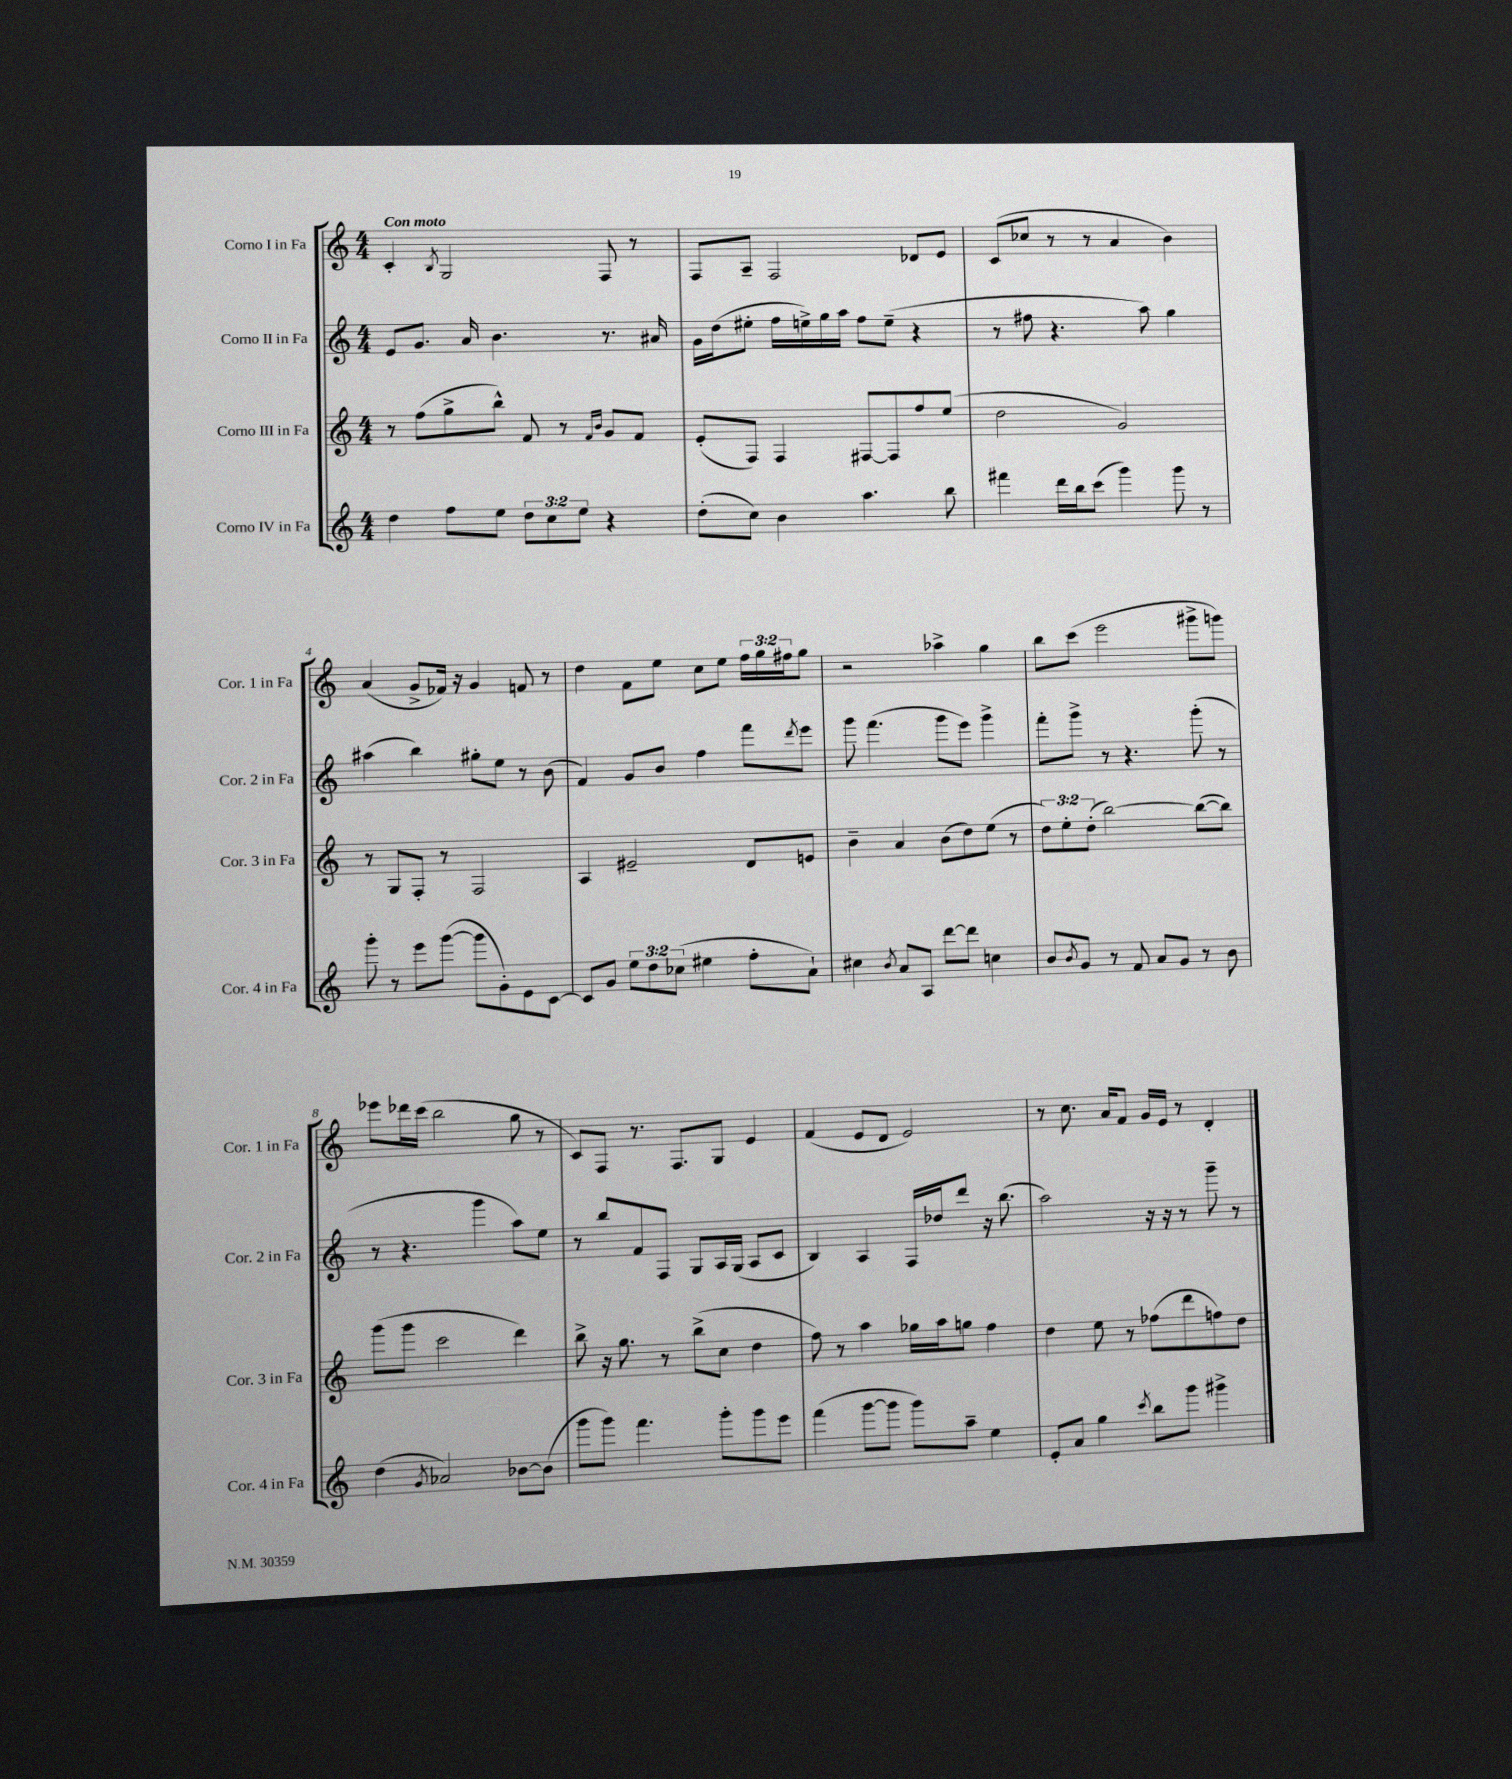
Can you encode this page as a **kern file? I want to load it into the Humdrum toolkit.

**kern	**kern	**kern	**kern
*staff4	*staff3	*staff2	*staff1
*clefG2	*clefG2	*clefG2	*clefG2
*k[]	*k[]	*k[]	*k[]
*M4/4	*M4/4	*M4/4	*M4/4
4dd	8r	8e	4c'
.	(8ff	8.g	.
.	.	.	8qB
8ff	8gg^	.	2G
.	.	16a	.
8ee	8bb^^)	4.b	.
12dd	8f	.	.
12cc	.	.	.
.	8r	.	.
12ee	.	.	.
.	16qqf	.	.
.	16qqb	.	.
4r	8g	8.r	8F
.	8f	.	8r
.	.	16a#	.
=	=	=	=
(8dd'	(8e'	16g	8F
.	.	(16dd	.
8cc)	8F)	8ee#'	8A~
4b	4F	16ff	2F
.	.	16ee^)	.
.	.	16gg	.
.	.	16aa	.
4.aa	[8F#	8ff	.
.	8F#]	(8ee~	.
.	8ff	4r	8d-
8bb	(8ee	.	8e
=	=	=	=
4fff#	2dd	8r	(8c
.	.	8ff#	8cc-
16ddd	.	4.r	8r
16bb	.	.	.
(8ccc	.	.	8r
4ggg)	2g)	.	4a
.	.	8aa)	.
8ggg	.	4gg	4b)
8r	.	.	.
=	=	=	=
8ggg'	8r	(4aa#	(4a
8r	8G	.	.
8eee	8F'	4bb)	8g^
([8ggg	8r	.	16f-)
.	.	.	16r
8ggg]	2F	8gg#'	4g
8g')	.	8ee	.
8e	.	8r	8f
[8c	.	(8b	8r
=	=	=	=
8c]	4A	4f)	4dd
8g	.	.	.
12ee	2e#~	8g	8f
12dd	.	.	.
.	.	8b	8ee
(12cc-	.	.	.
4ee#	.	4ff	8cc
.	.	.	8ee
8ff'	8d	8fff	24ff
.	.	.	24gg
.	.	.	24ff#
.	.	8qddd	.
8a`)	8e	8eee	8gg
=	=	=	=
4cc#	4b~	8ggg	2r
.	.	(4.fff	.
8qb	.	.	.
8a	4a	.	.
8A	.	.	.
[8ddd	(8b	8ggg	4aa-^
8ddd]	8dd)	8eee)	.
4cc	(8ee	4ggg^	4gg
.	8r	.	.
=	=	=	=
8b	12dd)	8fff'	8bb
.	12ee'	.	.
8qb	.	.	.
8g	.	8ggg^	(8ccc
.	(12dd'	.	.
8r	[2bb)	8r	2eee
8f	.	4.r	.
8a	.	.	.
8g	.	.	.
8r	(8bb_	(8ggg'	8ggg#^
8b	8bb])	8r	8ggg)
=	=	=	=
(4dd	(8ggg	8r	8eee-
.	8ggg	4.r	16ddd-
.	.	.	(16ccc
8qg	.	.	.
2a-)	2ccc	.	2bb
.	.	4ggg	.
[8b-	4ddd)	8aa)	8gg
(8b-]	.	8ee	8r
=	=	=	=
8ggg	8bb^	8r	8c)
8ggg)	16r	8bb	8F
.	8.gg	.	.
4.fff	.	8f	8.r
.	8r	8F	.
.	.	.	8.F
.	(8bb^	8G	.
8ggg'	8cc	16A	8G
.	.	(16G	.
8ggg	4dd	8A	4e
8eee	.	8c	.
=	=	=	=
(4fff	8ff)	4B)	(4f
.	8r	.	.
[8ggg	4aa	4A	8e
8ggg]	.	.	8d
8ggg)	16gg-	16F	2e)
.	16aa	16dd-	.
8aa~	8gg	8ddd	.
4ee	4ff	16r	.
.	.	(8.bb	.
=	=	=	=
8e'	4dd	2aa)	8r
8a	.	.	8.cc
4gg	8ee	.	.
.	.	.	16a
.	8r	.	8f
8qccc	.	.	.
8bb	(8ff-	16r	16g
.	.	16r	16e
8ggg	8ddd	8r	8r
4ggg#^	8ff)	8ggg~	4d'
.	8dd	8r	.
==	==	==	==
*-	*-	*-	*-
